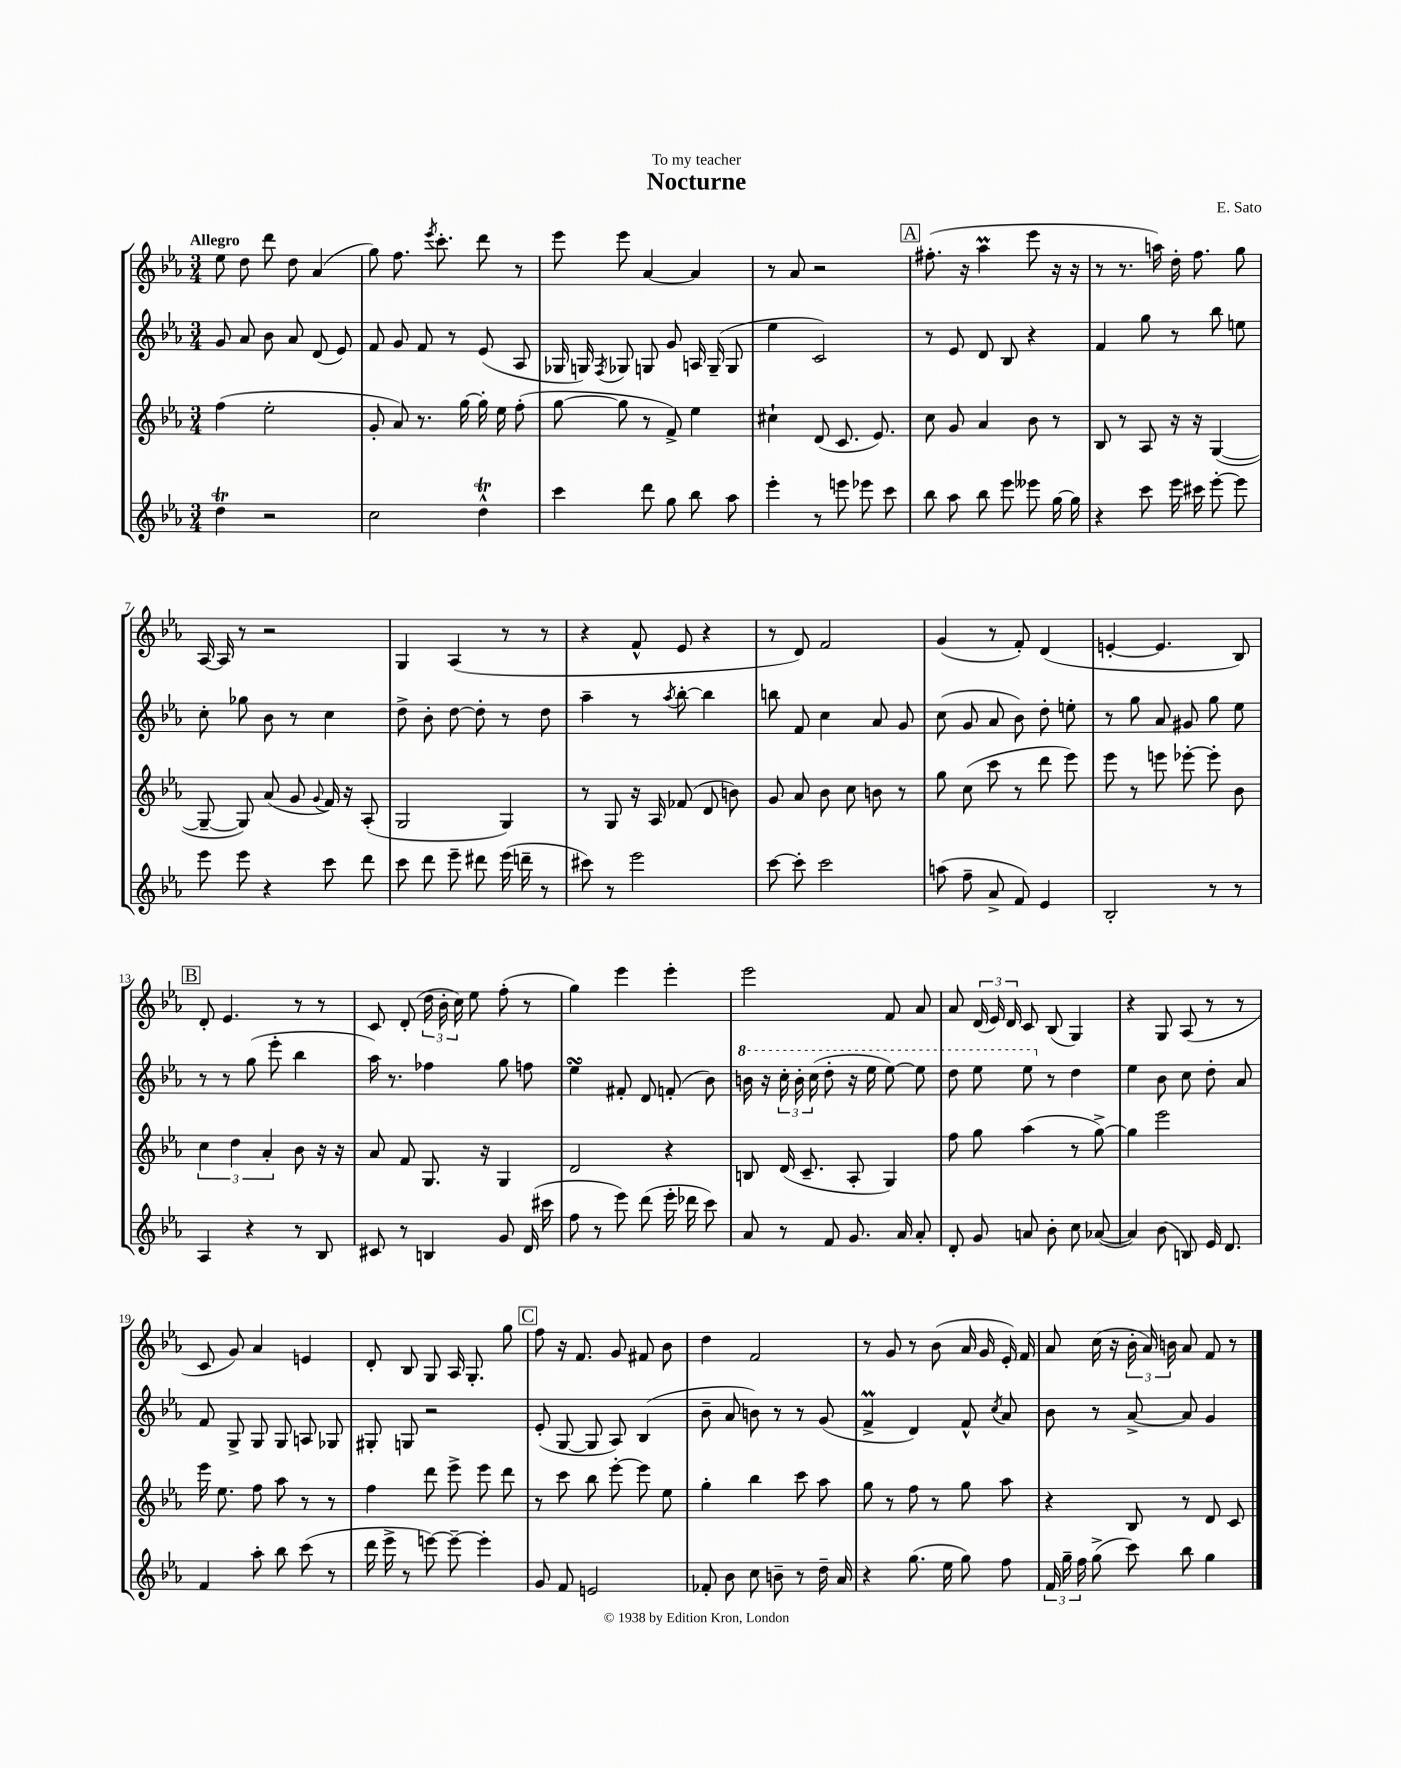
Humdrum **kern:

**kern	**kern	**kern	**kern
*staff4	*staff3	*staff2	*staff1
*clefG2	*clefG2	*clefG2	*clefG2
*k[b-e-a-]	*k[b-e-a-]	*k[b-e-a-]	*k[b-e-a-]
*M3/4	*M3/4	*M3/4	*M3/4
4dd	(4ff	8g	8ee-
.	.	8a-	8dd
2r	2ee-'	8b-	8ddd
.	.	8a-	8dd
.	.	(8d	(4a-
.	.	8e-)	.
=	=	=	=
2cc	8g'	8f	8gg)
.	8a-)	8g	8.ff
.	8.r	8f	.
.	.	.	8qeee-
.	.	.	8.ccc'
.	.	8r	.
.	[16gg	.	.
4dd^^	16gg']	(8e-	8ddd
.	16ee-	.	.
.	(8ff'	8A-	8r
=	=	=	=
4ccc	[8gg	16G-	8eee-
.	.	16G)	.
.	.	8qF	.
.	8gg]	8G-	8eee-
8ddd	8r	8G	[4a-
8gg	8f^)	8g	.
8bb-	4ee-	16A	4a-]
.	.	(16G~	.
8aa-	.	8G	.
=	=	=	=
4eee-'	4cc#`	4ee-	8r
.	.	.	8a-
8r	(8d	2c)	2r
8eee	8.c	.	.
8eee-	.	.	.
.	8.e-)	.	.
8ccc	.	.	.
=	=	=	=
8bb-	8cc	8r	(8.ff#'
8aa-	8g	8e-	.
.	.	.	16r
8bb-	4a-	8d	4aa-
8eee-	.	8B-	.
8eee--	8b-	4r	8eee-
[16gg	8r	.	16r
16gg]	.	.	16r
=	=	=	=
4r	8B-	4f	8r
.	8r	.	8.r
8ccc	8A-	8gg	.
.	.	.	16aa)
16eee-	16r	8r	16dd'
16ccc#	16r	.	8.ff
[8eee-'	([4G	8bb-	.
8eee-]	.	8ee	8gg
=	=	=	=
8eee-	8G~_	8cc'	[16A-
.	.	.	16A-]
8eee-	8G])	8gg-	8r
4r	(8a-	8b-	2r
.	8g	8r	.
.	8qqg	.	.
8ccc	16f)	4cc	.
.	16r	.	.
8ddd	(8A-'	.	.
=	=	=	=
8ccc	2G	8dd^	4G
8ddd	.	8b-'	.
8eee-~	.	[8dd	(4A-
8ddd#	.	8dd']	.
(16eee-	4G)	8r	8r
16ddd~	.	.	.
8r	.	8dd	8r
=	=	=	=
8ccc#)	8r	4aa-~	4r
8r	8G	.	.
2eee-	16r	8r	8f^^
.	16A-	.	.
.	.	8qaa-	.
.	(8f-	[8bb-'	8e-
.	8d	4bb-]	4r
.	8b)	.	.
=	=	=	=
[8ccc	8g	8bb	8r
8ccc']	8a-	8f	8d)
2ccc	8b-	4cc	2f
.	8cc	.	.
.	8b	8a-	.
.	8r	8g	.
=	=	=	=
(8aa	8gg	(8cc	(4g
8ff~	(8cc	8g	.
8a-^	8ccc	8a-	8r
8f)	8r	8b-)	8f')
4e-	8ddd	8dd'	(4d
.	8eee-)	8ee'	.
=	=	=	=
2B-'	8eee-	8r	[4e'
.	8r	8gg	.
.	8eee	8a-	4.e]
.	[8eee-'	8g#	.
8r	8eee-']	8gg	.
8r	8b-	8ee-	8B-)
=	=	=	=
4A-	6cc	8r	8d'
.	.	8r	4.e-
.	6dd	.	.
4r	.	(8gg	.
.	6a-'	.	.
.	.	8eee-'	.
8r	8b-	4bb-	8r
8B-	16r	.	8r
.	16r	.	.
=	=	=	=
8c#	8a-	16aa-)	8c
.	.	8.r	.
8r	8f	.	(8d'
4B	8.G	4ff-	24dd
.	.	.	24b-'
.	.	.	24cc)
.	.	.	8ee-
.	16r	.	.
8g	4G	8gg	(8ff'
(16d	.	8ff	8r
16ccc#	.	.	.
=	=	=	=
8ff	2d	4ee-	4gg)
8r	.	.	.
8eee-)	.	8f#'	4eee-
(8ddd	.	8d	.
16eee-'	4r	(8f'	4eee-'
16ddd-	.	.	.
8ccc)	.	8b-)	.
=	=	=	=
8a-	8B	16bb	2eee-
.	.	16r	.
8r	(16d	24ccc'	.
.	.	24bb'	.
.	8.c~	.	.
.	.	(24ccc	.
8f	.	8ddd'	.
8.g	8A-'	16r	.
.	.	16eee-	.
.	4G)	[8eee-)	8f
16a-	.	.	.
8a-'	.	8eee-]	8a-
=	=	=	=
8d'	8ff	8ddd	8a-
8g	8gg	8eee-	(24d
.	.	.	24e-)
.	.	.	24d
8a	(4aa-	8eee-	8c
8b-'	.	8r	(8B-
8cc	8r	4dd	4G)
([8a-	[8gg^)	.	.
=	=	=	=
4a-])	4gg]	4ee-	4r
(8b-	2eee-	8b-	8G
8B)	.	8cc	(8A-
16e-	.	8dd'	8r
8.d	.	.	.
.	.	8a-	8r
=	=	=	=
4f	16eee-	8f	8c
.	8.ee-	.	.
.	.	8G^	8g)
8aa-'	8ff	8G	4a-
8bb-	8aa-	8G	.
(8ccc	8r	8A	4e
8r	8r	8G-	.
=	=	=	=
16ddd	4ff	8G#'	8d'
16eee-^	.	.	.
8r	.	8G	8B-
[8eee)	8ddd	2r	8G
8eee~_	8eee-^	.	16A-
.	.	.	8.G'
4eee']	8eee-	.	.
.	8ddd	.	8gg
=	=	=	=
8g	8r	(8e-'	8ff
8f	8ccc	[8G	16r
.	.	.	8.f
2e	8bb-	8G]	.
.	[8eee-'	8A-)	8g
.	8eee-]	(4B-	8f#
.	8ee-	.	8b-
=	=	=	=
8f-'	4gg'	8b-~	4dd
8b-	.	8a-	.
8cc	4bb-	8b)	2f
8b~	.	8r	.
8r	8ccc	8r	.
16dd~	8aa-	(8g	.
16a-	.	.	.
=	=	=	=
4r	8gg	4f^	8r
.	8r	.	8g
(8.gg	8ff	4d)	8r
.	8r	.	(8b-
16ee-	.	.	.
8gg)	8gg	8f^^	16a-
.	.	.	16g
.	.	8qcc	.
8ff	8aa-	8a-	16e-')
.	.	.	16f
=	=	=	=
24f	4r	8b-	8a-
24gg~	.	.	.
24ff	.	.	.
(8gg^	.	8r	(16cc
.	.	.	16r
8ccc)	8B-	[8a-^	24b-'
.	.	.	24a-)
.	.	.	24b
8bb-	8r	8a-]	8a-
4gg	8d	4g	8f
.	8c	.	8r
==	==	==	==
*-	*-	*-	*-
